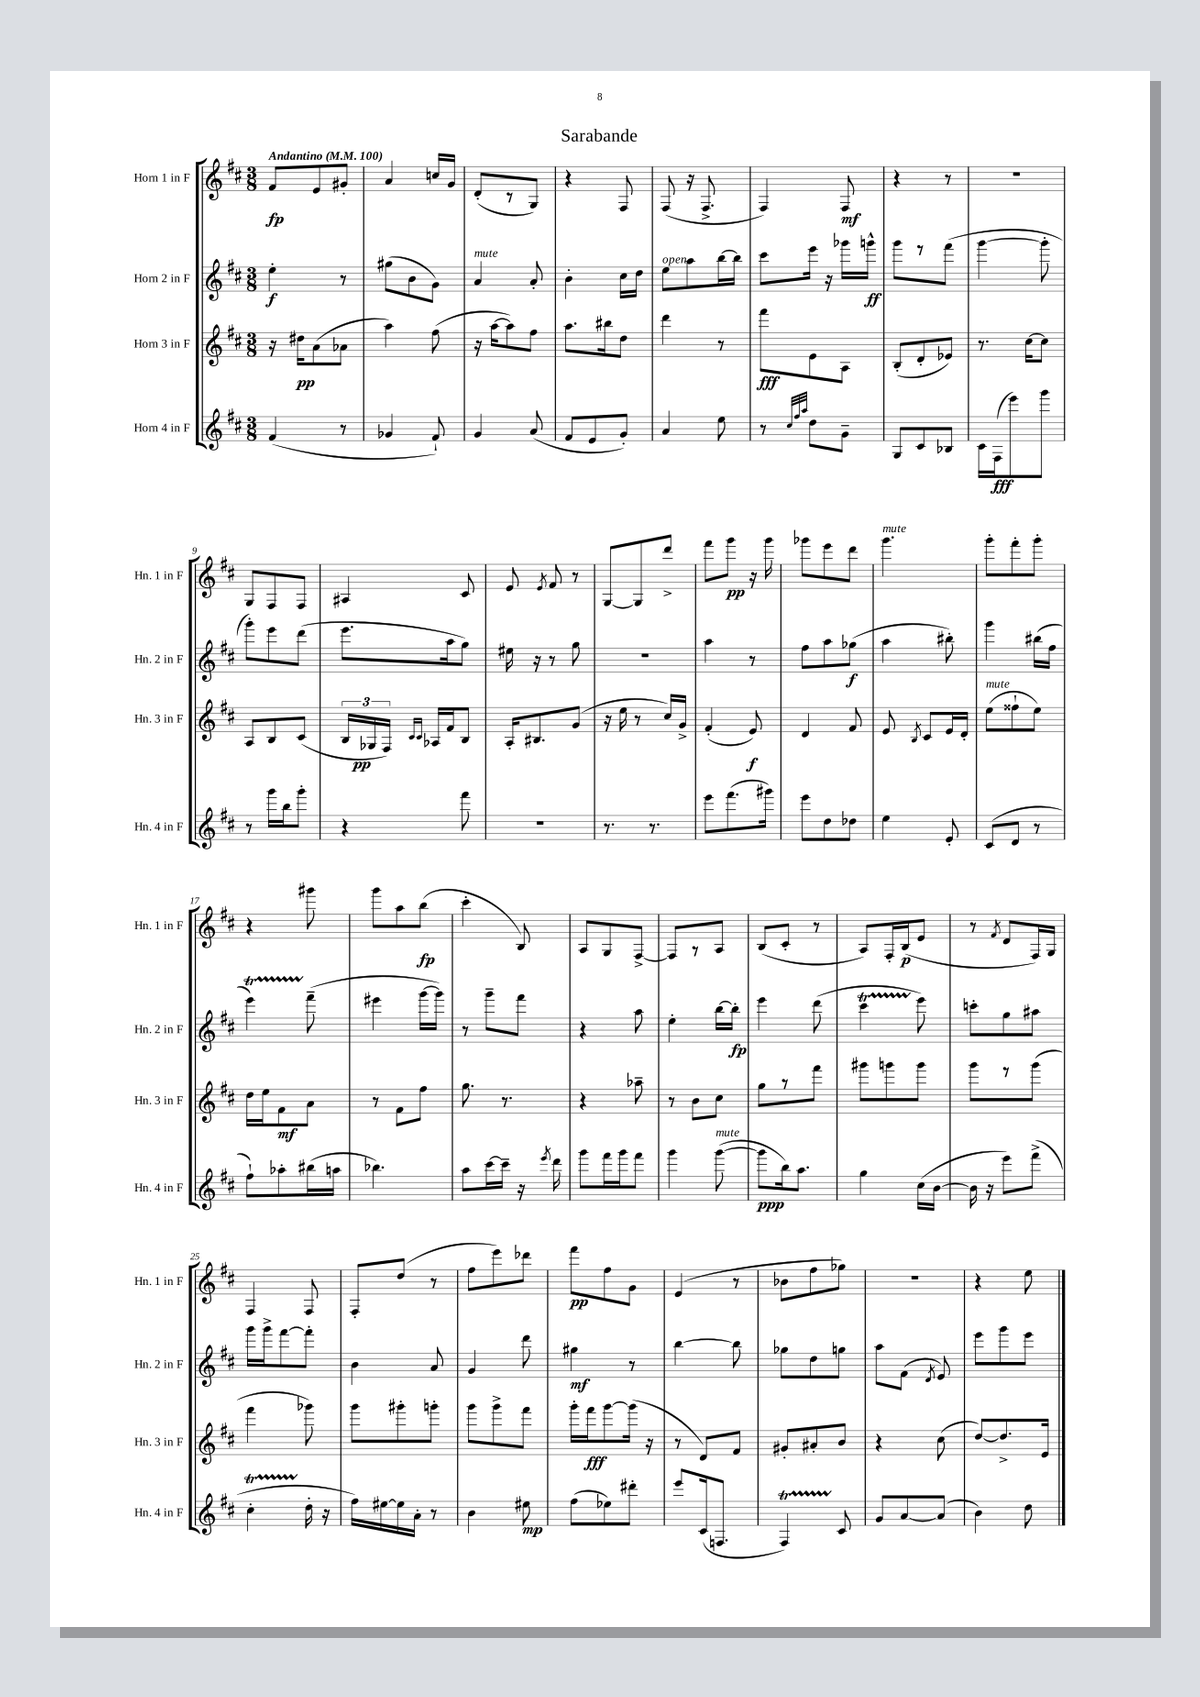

**kern	**dynam	**kern	**dynam	**kern	**dynam	**kern	**dynam
*part4	*part4	*part3	*part3	*part2	*part2	*part1	*part1
*staff4	*staff4	*staff3	*staff3	*staff2	*staff2	*staff1	*staff1
*I"Horn 4 in F	*	*I"Horn 3 in F	*	*I"Horn 2 in F	*	*I"Horn 1 in F	*
*I'Hn. 4 in F	*	*I'Hn. 3 in F	*	*I'Hn. 2 in F	*	*I'Hn. 1 in F	*
*clefG2	*	*clefG2	*	*clefG2	*	*clefG2	*
*k[f#c#]	*	*k[f#c#]	*	*k[f#c#]	*	*k[f#c#]	*
*M3/8	*	*M3/8	*	*M3/8	*	*M3/8	*
*MM100	*	*MM100	*	*MM100	*	*MM100	*
=1	=1	=1	=1	=1	=1	=1	=1
!	!	!	!	!	!	!LO:TX:a:B:t=Andantino	!
(4f#/	.	16r	.	4ee'\	f	8f#/L	fp
.	.	16dd#X\KL	pp	.	.	.	.
.	.	(8a\	.	.	.	8e/	.
8r	.	8a-X\J	.	8r	.	8g#X'/J	.
=2	=2	=2	=2	=2	=2	=2	=2
4g-X/	.	4aa\)	.	(8gg#X\L	.	4a/	.
.	.	.	.	8b\	.	.	.
8f#`/)	.	(8ff#\	.	8g\J)	.	16ccn/LL	.
.	.	.	.	.	.	16g/JJ	.
=3	=3	=3	=3	=3	=3	=3	=3
!	!	!	!	!LO:TX:a:i:t=mute	!	!	!
4g/	.	16r	.	4a/	.	(8d'/L	.
.	.	[16aa\KL	.	.	.	.	.
.	.	8aa\])	.	.	.	8r	.
(8a/	.	8ff#\J	.	8a'/	.	8G/J)	.
=4	=4	=4	=4	=4	=4	=4	=4
8f#/L	.	8.aa\L	.	4b'\	.	4r	.
8e/	.	.	.	.	.	.	.
.	.	16bb#X\k	.	.	.	.	.
8g'/J)	.	8dd\J	.	16cc#\LL	.	8F#/	.
.	.	.	.	16dd\JJ	.	.	.
=5	=5	=5	=5	=5	=5	=5	=5
!	!	!	!	!LO:TX:a:i:t=open	!	!	!
4a/	.	4ddd\	.	8ee\L	.	(8F#/	.
.	.	.	.	8aa\	.	16r	.
.	.	.	.	.	.	8.F#^/	.
8ee\	.	8r	.	[16bb\L	.	.	.
.	.	.	.	16bb\JJ]	.	.	.
=6	=6	=6	=6	=6	=6	=6	=6
8r	.	8fff#\L	fff	8ccc#\L	.	4F#/)	.
32qqcc#/LLL	.	.	.	.	.	.	.
32qqff#/	.	.	.	.	.	.	.
32qqaa/JJJ	.	.	.	.	.	.	.
8dd\L	.	8e\	.	16eee\Jk	.	.	.
.	.	.	.	16r	.	.	.
8g~\J	.	8A\J	.	16ggg-X\LL	.	8F#/	mf
.	.	.	.	16gggn^^\JJ	ff	.	.
=7	=7	=7	=7	=7	=7	=7	=7
8G/L	.	(8B'/L	.	8ggg\L	.	4r	.
8c#/	.	8d'/	.	8r	.	.	.
8B-X/J	.	8e-X/J)	.	(8fff#\J	.	8r	.
=8	=8	=8	=8	=8	=8	=8	=8
16c#\LL	.	8.r	.	[4ggg\	.	4.r	.
(16F#\J	fff	.	.	.	.	.	.
8eee\)	.	.	.	.	.	.	.
.	.	[16cc#\KL	.	.	.	.	.
8ggg\J	.	8cc#\J]	.	8ggg'\]	.	.	.
!!LO:LB:g=z
=9	=9	=9	=9	=9	=9	=9	=9
8r	.	8A/L	.	8ggg'\L)	.	8G/L	.
16ggg\LL	.	8B/	.	8eee\	.	8F#/	.
16bb\J	.	.	.	.	.	.	.
8ggg'\J	.	(8c#/J	.	(8ddd\J	.	8F#/J	.
=10	=10	=10	=10	=10	=10	=10	=10
4r	.	24B/LL	.	8.eee\L	.	4A#X/	.
.	.	24G-X/	pp	.	.	.	.
.	.	24F#/JJ)	.	.	.	.	.
.	.	16qqc#/LL	.	.	.	.	.
.	.	16qqc#/JJ	.	.	.	.	.
.	.	16A-X/LL	.	.	.	.	.
.	.	16f#/J	.	16aa\k	.	.	.
8fff#\	.	8B/J	.	8gg\J)	.	8c#/	.
=11	=11	=11	=11	=11	=11	=11	=11
4.r	.	16A'/KL	.	16ee#X\	.	8e/	.
.	.	8.B#X/	.	16r	.	.	.
.	.	.	.	.	.	8qe/	.
.	.	.	.	8r	.	8f#/	.
.	.	(8g/J	.	8gg\	.	8r	.
=12	=12	=12	=12	=12	=12	=12	=12
8.r	.	16r	.	4.r	.	[8G/L	.
.	.	16ee\	.	.	.	.	.
.	.	8r	.	.	.	8G/]	.
8.r	.	.	.	.	.	.	.
.	.	16cc#/LL)	.	.	.	8ddd^/J	.
.	.	16g^/JJ	.	.	.	.	.
=13	=13	=13	=13	=13	=13	=13	=13
8eee\L	.	(4f#'/	.	4aa\	.	8fff#\L	.
(8.fff#\	.	.	.	.	.	8ggg\J	pp
.	.	8e/)	f	8r	.	16r	.
16ggg#X\Jk)	.	.	.	.	.	16ggg\	.
=14	=14	=14	=14	=14	=14	=14	=14
8eee\L	.	4d/	.	8ff#\L	.	8ggg-X\L	.
8dd\	.	.	.	8aa\	.	8eee\	.
8dd-X\J	.	8f#/	.	(8gg-X\J	f	8ddd\J	.
=15	=15	=15	=15	=15	=15	=15	=15
!	!	!	!	!	!	!LO:TX:a:i:t=mute	!
4ee\	.	8e/	.	4aa\	.	4.ggg\	.
.	.	8qB/	.	.	.	.	.
.	.	8c#/L	.	.	.	.	.
8e'/	.	16e/L	.	8bb#X'\)	.	.	.
.	.	16d'/JJ	.	.	.	.	.
=16	=16	=16	=16	=16	=16	=16	=16
!	!	!LO:TX:a:i:t=mute	!	!	!	!	!
(8c#/L	.	(8ee\L	.	4ggg\	.	8ggg'\L	.
8d/J	.	8ff##X`\	.	.	.	8fff#'\	.
8r	.	8ee\J)	.	(16bb#X\LL	.	8ggg'\J	.
.	.	.	.	16ff#\JJ	.	.	.
!!LO:LB:g=z
=17	=17	=17	=17	=17	=17	=17	=17
8ff#`\L)	.	16dd\LL	.	4eeeT\)	.	4r	.
.	.	16ee\J	.	.	.	.	.
8aa-X'\	.	8f#\	mf	.	.	.	.
(16bb#X\L	.	8a\J	.	(8fff#~\	.	8ggg#X\	.
16aan\JJ	.	.	.	.	.	.	.
=18	=18	=18	=18	=18	=18	=18	=18
4.bb-X\)	.	8r	.	4eee#X\	.	8ggg\L	.
.	.	8f#\L	.	.	.	8aa\	.
.	.	8ff#\J	.	[16ggg\LL	.	(8bb\J	fp
.	.	.	.	16ggg\JJ])	.	.	.
=19	=19	=19	=19	=19	=19	=19	=19
8aa\L	.	8.gg\	.	8r	.	4ccc#'\	.
[16ccc#\L	.	.	.	8ggg~\L	.	.	.
16ccc#~\JJ]	.	8.r	.	.	.	.	.
16r	.	.	.	8fff#\J	.	8B/)	.
8qeee/	.	.	.	.	.	.	.
16ddd\	.	.	.	.	.	.	.
=20	=20	=20	=20	=20	=20	=20	=20
8ggg\L	.	4r	.	4r	.	8A/L	.
16fff#\L	.	.	.	.	.	8G/	.
16ggg\J	.	.	.	.	.	.	.
8fff#\J	.	8aa-X~\	.	8aa\	.	[8F#^/J	.
=21	=21	=21	=21	=21	=21	=21	=21
4ggg\	.	8r	.	4ee'\	.	8F#/L]	.
.	.	8b\L	.	.	.	8r	.
!LO:TX:a:i:t=mute	!	!	!	!	!	!	!
([8ggg\	.	8cc#\J	.	[16bb\LL	.	8A/J	.
.	.	.	.	16bb'\JJ]	fp	.	.
=22	=22	=22	=22	=22	=22	=22	=22
8ggg\L]	ppp	8gg\L	.	4eee\	.	(8B/L	.
16bb\k)	.	8r	.	.	.	8c#'/J	.
8.aa\J	.	.	.	.	.	.	.
.	.	8fff#\J	.	(8ddd\	.	8r	.
=23	=23	=23	=23	=23	=23	=23	=23
4gg\	.	8ggg#X\L	.	4ccc#t\	.	8A/L)	.
.	.	8gggn\	.	.	.	16F#'/L	.
.	.	.	.	.	.	(16B/J	p
(16cc#\LL	.	8ggg\J	.	8eee\)	.	8e/J	.
[16b\JJ	.	.	.	.	.	.	.
=24	=24	=24	=24	=24	=24	=24	=24
16b\]	.	8ggg\L	.	8cccn'\L	.	8r	.
16r	.	.	.	.	.	.	.
.	.	.	.	.	.	8qf#/	.
8eee\L)	.	8r	.	8gg\	.	8d/L	.
(8fff#^\J	.	(8ggg\J	.	8aa#X\J	.	16F#/L)	.
.	.	.	.	.	.	16G/JJ	.
!!LO:LB:g=z
=25	=25	=25	=25	=25	=25	=25	=25
4cc#t'\	.	4fff#\	.	16ggg\LL	.	4F#/	.
.	.	.	.	16ggg^\J	.	.	.
.	.	.	.	[8fff#\	.	.	.
16dd'\	.	8ggg-X\)	.	8fff#'\J]	.	8F#/	.
16r	.	.	.	.	.	.	.
=26	=26	=26	=26	=26	=26	=26	=26
16ff#\LL)	.	8ggg\L	.	4b\	.	8F#'/L	.
[16ee#X\	.	.	.	.	.	.	.
16ee#\]	.	8ggg#X'\	.	.	.	(8dd/J	.
16a'\JJ	.	.	.	.	.	.	.
8r	.	8gggn'\J	.	8a/	.	8r	.
=27	=27	=27	=27	=27	=27	=27	=27
4b\	.	8ggg\L	.	4g/	.	8ff#\L	.
.	.	8ggg^\	.	.	.	8eee\)	.
8ee#X\	mp	8fff#\J	.	8ddd\	.	8ddd-X\J	.
=28	=28	=28	=28	=28	=28	=28	=28
(8ff#\L	.	16ggg'\LL	.	4gg#X\	mf	8fff#\L	pp
.	.	16fff#\J	fff	.	.	.	.
8ee-X\)	.	[8ggg\	.	.	.	8ff#\	.
8ddd#X'\J	.	(16ggg\Jk]	.	8r	.	8g\J	.
.	.	16r	.	.	.	.	.
=29	=29	=29	=29	=29	=29	=29	=29
8eee/L	.	8r	.	[4bb\	.	(4e/	.
(16c#/k	.	8d/L)	.	.	.	.	.
8.Fn/J	.	.	.	.	.	.	.
.	.	8f#/J	.	8bb\]	.	8r	.
=30	=30	=30	=30	=30	=30	=30	=30
4F#t/)	.	8g#X'/L	.	8gg-X\L	.	8b-X\L	.
.	.	8a#X'/	.	8dd\	.	8ff#\	.
8c#/	.	8b/J	.	8ggn\J	.	8gg-X\J)	.
=31	=31	=31	=31	=31	=31	=31	=31
8g/L	.	4r	.	8aa\L	.	4.r	.
[8a/	.	.	.	(8f#\J	.	.	.
.	.	.	.	8qd/	.	.	.
(8a/J]	.	(8cc#\	.	8e/)	.	.	.
=32	=32	=32	=32	=32	=32	=32	=32
4b\)	.	[8dd/L)	.	8eee\L	.	4r	.
.	.	8.dd^/]	.	8ggg\	.	.	.
8dd\	.	.	.	8eee\J	.	8ee\	.
.	.	16e/Jk	.	.	.	.	.
==	==	==	==	==	==	==	==
*-	*-	*-	*-	*-	*-	*-	*-
